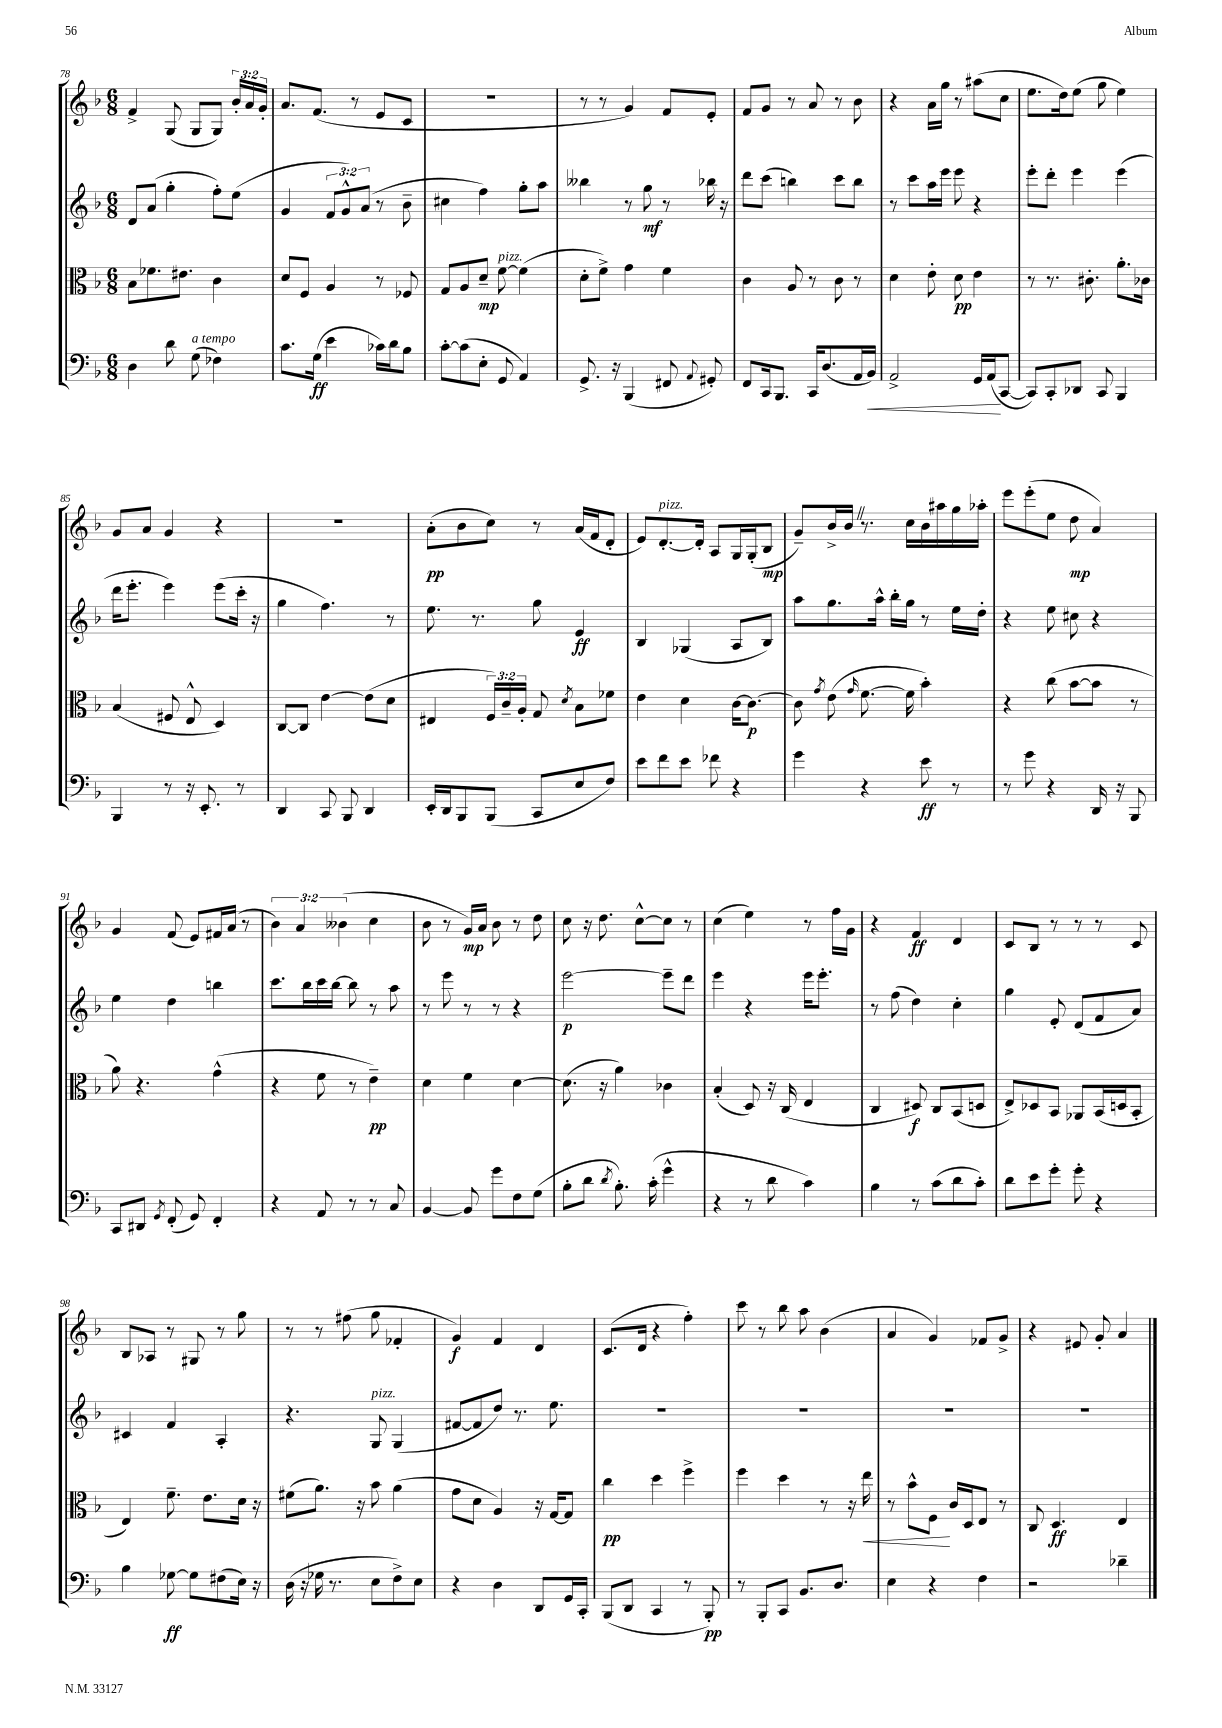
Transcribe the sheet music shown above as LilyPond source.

<<
\new StaffGroup <<
\new Staff = "s0" {
    \clef treble \key f \major \numericTimeSignature \time 6/8 \override Staff.TupletNumber.text = #tuplet-number::calc-fraction-text
    \autoBeamOff f'4-> g8( g8[ g8]) \tuplet 3/2 { bes'16[-. a'16 g'16]-. } |
    a'8.[ f'8.]( r8 e'8[ c'8] |
    R2. |
    r8 r8 g'4) f'8[ e'8]-. |
    f'8[ g'8] r8 a'8 r8 bes'8 |
    r4 a'16[ g''16] r8 ais''8[( c''8] |
    e''8.[ d''16) e''8]( g''8 e''4) |
    g'8[ a'8] g'4 r4 |
    R2. |
    a'8[-.\pp( bes'8 c''8]) r8 a'16[( f'16 d'8]-. |
    e'8[) d'8.~-.^\markup { \italic "pizz." } d'16]-. a8[ g16 g16-.( bes8]\mp |
    g'8[--) bes'16-> bes'16] \once \override BreathingSign.text = \markup { \musicglyph "scripts.caesura.straight" } \breathe r8. c''16[ bes'16 ais''16 g''16 aes''16]-. |
    e'''8[ e'''8-.( e''8] d''8\mp a'4) |
    g'4 f'8( e'8[) fis'16 a'16]( r8 |
    \tuplet 3/2 { bes'4) a'4 beses'4( } c''4 |
    bes'8 r8 g'16[\mp) a'16] bes'8 r8 d''8 |
    c''8 r16 d''8. c''8[~-^ c''8] r8 |
    c''4( e''4) r8 f''16[ g'16] |
    r4 f'4\ff d'4 |
    c'8[ bes8] r8 r8 r8 c'8 |
    bes8[ aes8] r8 gis8 r8 g''8 |
    r8 r8 fis''8( g''8 fes'4-. |
    g'4\f) f'4 d'4 |
    c'8.[( d'16] r4 f''4-.) |
    c'''8 r8 bes''8 a''8 bes'4( |
    a'4 g'4) fes'8[ g'8]-> |
    r4 eis'8 g'8-. a'4 \bar "|." |
}
\new Staff = "s1" {
    \clef treble \key f \major \numericTimeSignature \time 6/8 \override Staff.TupletNumber.text = #tuplet-number::calc-fraction-text
    \autoBeamOff d'8[ a'8]( g''4-. f''8[-.) e''8]( |
    g'4 \tuplet 3/2 { f'8[ g'8-^) a'8]( } r8 bes'8-- |
    cis''4 f''4) g''8[-. a''8] |
    beses''4 r8 g''8\mf r8 bes''16 r16 |
    d'''8[ c'''8]( b''4) c'''8[ b''8] |
    r8 c'''8[ a''16 e'''16] e'''8 r4 |
    e'''8[-. d'''8]-. e'''4 e'''4( |
    d'''16[ e'''8.]-. e'''4) e'''8[( c'''16]-. r16 |
    g''4 f''4.) r8 |
    e''8. r8. g''8 e'4\ff |
    bes4 ges4( a8[ bes8]) |
    a''8[ g''8. a''16]-^ bes''16[-. g''16] r8 e''16[ d''16]-. |
    r4 e''8 cis''8 r4 |
    e''4 d''4 b''4 |
    c'''8.[ bes''16 c'''16 bes''16]~ bes''8 r8 a''8 |
    r8 e'''8 r8 r8 r4 |
    e'''2~\p e'''8[-- d'''8] |
    e'''4 r4 e'''16[ e'''8.]-. |
    r8 f''8( d''4) c''4-. |
    g''4 e'8-. d'8[( f'8 a'8]) |
    cis'4 f'4 a4-. |
    r4. g8^\markup { \italic "pizz." } g4( |
    fis'8[~ fis'8 d''8]) r8. e''8. |
    R2. |
    R2. |
    R2. |
    R2. \bar "|." |
}
\new Staff = "s2" {
    \clef alto \key f \major \numericTimeSignature \time 6/8 \override Staff.TupletNumber.text = #tuplet-number::calc-fraction-text
    \autoBeamOff bes8[ fes'8. eis'8.] c'4 |
    d'8[ f8] a4 r8 fes8 |
    g8[ a8 d'8]--\mp f'8~^\markup { \italic "pizz." } f'4( |
    d'8[-. f'8]->) g'4 f'4 |
    c'4 a8 r8 c'8 r8 |
    d'4 e'8-. d'8\pp e'4 |
    r8 r8. cis'8.-. a'8.[-. ces'16] |
    bes4( fis8 e8-^ d4) |
    c8[~ c8] e'4~ e'8[( d'8] |
    eis4 \tuplet 3/2 { f16[) c'16-- a16]-. } g8 \acciaccatura { d'8 } bes8[ fes'8] |
    e'4 d'4 c'16[~ c'8.]~\p |
    c'8 \acciaccatura { g'8 } e'8( \grace { g'16 } f'8.~ f'16 bes'4-.) |
    r4 c''8( bes'8[~ bes'8] r8 |
    a'8) r4. g'4-^( |
    r4 f'8 r8 e'4--\pp) |
    d'4 f'4 d'4~ |
    d'8.( r16 a'4) ces'4 |
    bes4-.( d8) r16 c16( e4 |
    c4 dis8\f) c8[ bes,8( d8] |
    e8[->) des8 bes,8] aes,8[ bes,16( d16 bes,8]-. |
    e4) f'8.-- e'8.[ d'16] r16 |
    fis'8[( a'8.]) r16 bes'8 a'4( |
    g'8[ d'8] a4) r16 g16[~ g8] |
    c''4\pp d''4 f''4-> |
    f''4 d''4 r8 r16 e''16\< |
    r8 bes'8[-^ f8]\! c'16[ d16 e8] r8 |
    c8 d4.\ff e4 \bar "|." |
}
\new Staff = "s3" {
    \clef bass \key f \major \numericTimeSignature \time 6/8
    \autoBeamOff d4 d'8 g8^\markup { \italic "a tempo" }( fes4) |
    c'8.[ g16]\ff( e'4 ces'16[) d'16 bes8] |
    c'8[~-. c'8( e8]-. g,8 a,4) |
    g,8.-> r16 bes,,4( fis,8 \appoggiatura { a,8 } gis,8-.) |
    f,8[ c,16 bes,,8.] c,16[ d8.( a,16 bes,16]\<) |
    a,2-> g,16[ a,16\!( c,8]~ |
    c,8[) c,8-. des,8] c,8 bes,,4 |
    bes,,4 r8 r16 e,8.-. r8 |
    d,4 c,8 bes,,8 d,4 |
    e,16[-. d,16 bes,,8 bes,,8]( c,8[ e8 f8]) |
    e'8[ f'8 e'8] fes'8 r4 |
    g'4 r4 e'8\ff r8 |
    r8 g'8 r4 d,16 r16 bes,,8 |
    c,8[ dis,8] \acciaccatura { g,8 } f,8-.( g,8) f,4-. |
    r4 a,8 r8 r8 c8 |
    bes,4~ bes,8 g'8[ f8 g8]( |
    bes8[-. d'8] \acciaccatura { d'8 } bes8.-.) c'16-.( g'4-^ |
    r4 r8 d'8 c'4) |
    bes4 r8 c'8[( d'8 c'8]-.) |
    d'8[ e'8 g'8]-. g'8-. r4 |
    bes4 ges8~\ff ges8[ fis8( e16]) r16 |
    d16( r16 ges16 r8. e8[ f8->) e8] |
    r4 d4 d,8[ g,16 c,16]-. |
    bes,,8[( d,8] c,4 r8 bes,,8-.\pp) |
    r8 bes,,8[-. c,8] bes,8.[ d8.] |
    e4 r4 f4 |
    r2 des'4-- \bar "|." |
}
>>
>>
\layout { \context { \Score currentBarNumber = #78 } }
